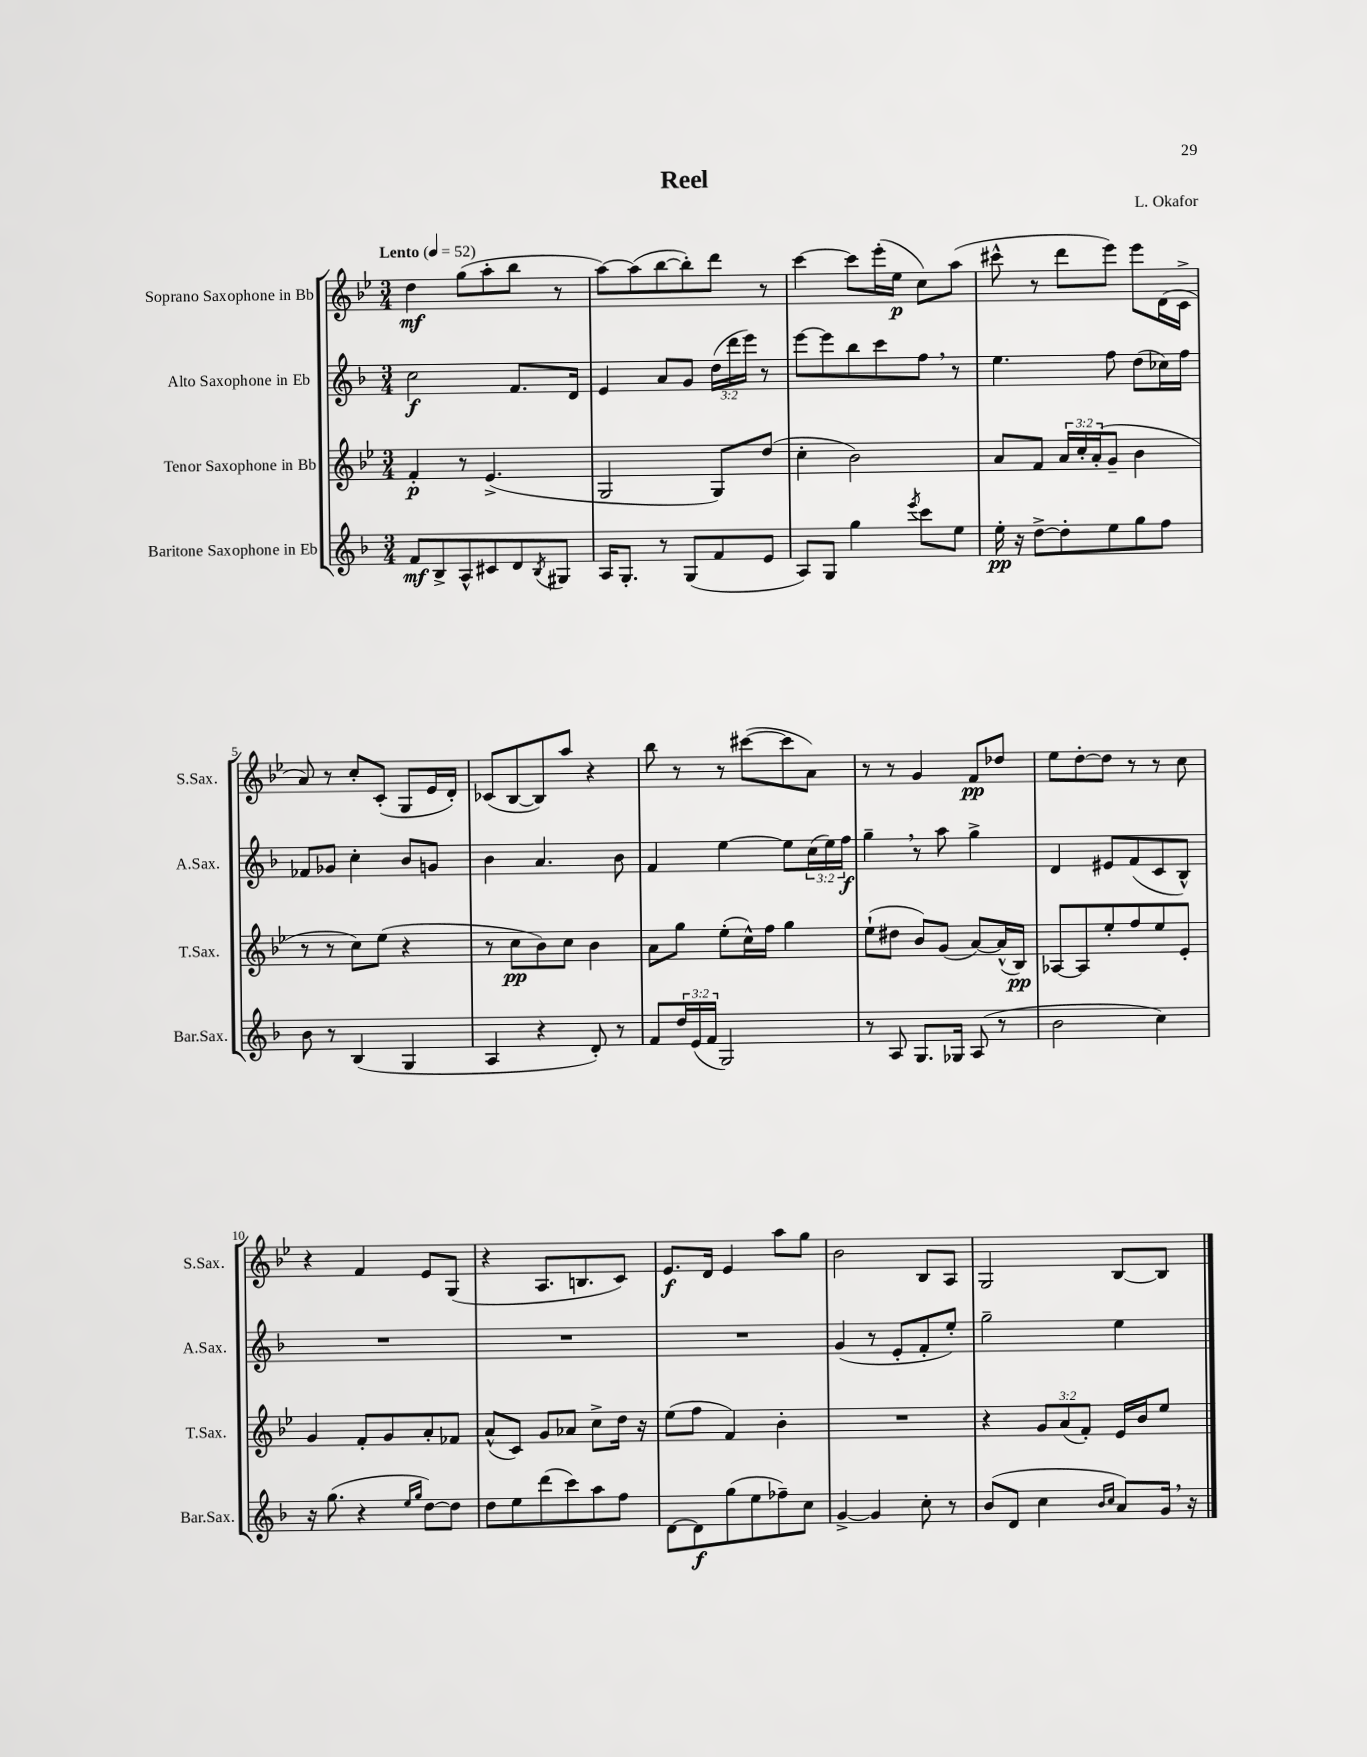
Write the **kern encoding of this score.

**kern	**dynam	**kern	**dynam	**kern	**dynam	**kern	**dynam
*part4	*part4	*part3	*part3	*part2	*part2	*part1	*part1
*staff4	*staff4	*staff3	*staff3	*staff2	*staff2	*staff1	*staff1
*I"Baritone Saxophone in Eb	*	*I"Tenor Saxophone in Bb	*	*I"Alto Saxophone in Eb	*	*I"Soprano Saxophone in Bb	*
*I'Bar.Sax.	*	*I'T.Sax.	*	*I'A.Sax.	*	*I'S.Sax.	*
*clefG2	*	*clefG2	*	*clefG2	*	*clefG2	*
*k[b-]	*	*k[b-e-]	*	*k[b-]	*	*k[b-e-]	*
*M3/4	*	*M3/4	*	*M3/4	*	*M3/4	*
*MM52	*	*MM52	*	*MM52	*	*MM52	*
=1	=1	=1	=1	=1	=1	=1	=1
!	!	!	!	!	!	!LO:TX:a:B:t=Lento	!
8f/L	mf	4f'/	p	2cc\	f	4dd\	mf
8B-^/	.	.	.	.	.	.	.
8A^^/	.	8r	.	.	.	(8gg\L	.
8c#X/	.	(4.e-^/	.	.	.	8aa'\	.
8d/	.	.	.	8.f/L	.	8bb-\J	.
8qB-/	.	.	.	.	.	.	.
8G#X/J	.	.	.	.	.	8r	.
.	.	.	.	16d/Jk	.	.	.
=2	=2	=2	=2	=2	=2	=2	=2
16A/KL	.	2G/	.	4e/	.	[8aa\L)	.
8.G'/J	.	.	.	.	.	.	.
.	.	.	.	.	.	(8aa\]	.
8r	.	.	.	8a/L	.	[8bb-\	.
(8G/L	.	.	.	8g/J	.	8bb-'\])	.
8f/	.	8G/L)	.	(24dd\LL	.	8ddd\J	.
.	.	.	.	24ddd\	.	.	.
.	.	.	.	24eee\JJ)	.	.	.
8e/J	.	(8dd/J	.	8r	.	8r	.
=3	=3	=3	=3	=3	=3	=3	=3
8A/L)	.	4cc'\	.	[8eee\L	.	[4ccc\	.
8G/J	.	.	.	8eee\]	.	.	.
4gg\	.	2b-\)	.	8bb-\	.	8ccc\L]	.
.	.	.	.	8ccc\	.	(16eee-'\L	.
.	.	.	.	.	.	16ee-\JJ	p
8qeee/	.	.	.	.	.	.	.
8ccc\L	.	.	.	8ff,\J	.	8cc\L)	.
8ee\J	.	.	.	8r	.	(8aa\J	.
=4	=4	=4	=4	=4	=4	=4	=4
16ee'\	pp	8a/L	.	4.ee\	.	8ccc#X^^\	.
16r	.	.	.	.	.	.	.
[8dd^\L	.	8f/J	.	.	.	8r	.
8dd'\]	.	24a/LL	.	.	.	8ddd\L	.
.	.	24cc'/	.	.	.	.	.
.	.	(24a'/J	.	.	.	.	.
8ee\	.	8g~/J	.	8ff\	.	8eee-\J)	.
8gg\	.	4b-\	.	(8dd\L	.	8eee-\L	.
8ff\J	.	.	.	16cc-X\L)	.	(16d\L	.
.	.	.	.	16ff\JJ	.	16c^\JJ	.
!!LO:LB:g=z
=5	=5	=5	=5	=5	=5	=5	=5
8b-\	.	8r	.	8f-X/L	.	8a/)	.
8r	.	8r	.	8g-X/J	.	8r	.
(4B-/	.	8cc\L)	.	4cc'\	.	8cc'/L	.
.	.	(8ee-\J	.	.	.	(8c'/J	.
4G/	.	4r	.	8b-/L	.	8G/L	.
.	.	.	.	8gn/J	.	16e-/L	.
.	.	.	.	.	.	16d'/JJ)	.
=6	=6	=6	=6	=6	=6	=6	=6
4A/	.	8r	.	4b-\	.	(8c-X/L	.
.	.	8cc\L	pp	.	.	[8B-/	.
4r	.	8b-\)	.	4.a/	.	8B-/])	.
.	.	8cc\J	.	.	.	8aa/J	.
8d'/)	.	4b-\	.	.	.	4r	.
8r	.	.	.	8b-\	.	.	.
=7	=7	=7	=7	=7	=7	=7	=7
8f/L	.	8a\L	.	4f/	.	8bb-\	.
24dd/L	.	8gg\J	.	.	.	8r	.
(24e/	.	.	.	.	.	.	.
24f/JJ	.	.	.	.	.	.	.
2G/)	.	(8ee-'\L	.	[4ee\	.	8r	.
.	.	16cc^^\L)	.	.	.	([8ccc#X\L	.
.	.	16ff\JJ	.	.	.	.	.
.	.	4gg\	.	8ee\L]	.	8ccc#\]	.
.	.	.	.	(24cc\L	.	8a\J)	.
.	.	.	.	24ee\)	.	.	.
.	.	.	.	24ff\JJ	f	.	.
=8	=8	=8	=8	=8	=8	=8	=8
8r	.	(8ee-`\L	.	4gg~,\	.	8r	.
8A/	.	8dd#X\J	.	.	.	8r	.
8.G/L	.	8b-/L)	.	8r	.	4g/	.
.	.	(8g/J	.	8aa\	.	.	.
16G-X/Jk	.	.	.	.	.	.	.
(8A/	.	[8a/L)	.	4gg^\	.	8f/L	pp
8r	.	(16a^^/L]	.	.	.	8dd-X/J	.
.	.	16B-/JJ)	pp	.	.	.	.
=9	=9	=9	=9	=9	=9	=9	=9
2b-\	.	[8A-X/L	.	4d/	.	8ee-\L	.
.	.	8A-/]	.	.	.	[8dd'\	.
.	.	8ee-'/	.	8e#X/L	.	8dd\J]	.
.	.	8ff/	.	(8f/	.	8r	.
4cc\)	.	8ee-/	.	8c/	.	8r	.
.	.	8e-'/J	.	8B-^^/J)	.	8cc\	.
!!LO:LB:g=z
=10	=10	=10	=10	=10	=10	=10	=10
16r	.	4g/	.	2.r	.	4r	.
(8.gg\	.	.	.	.	.	.	.
4r	.	8f'/L	.	.	.	4f/	.
.	.	8g/	.	.	.	.	.
16qqee/LL	.	.	.	.	.	.	.
16qqgg/JJ	.	.	.	.	.	.	.
[8dd\L)	.	8a'/	.	.	.	8e-/L	.
8dd\J]	.	8f-X/J	.	.	.	(8G/J	.
=11	=11	=11	=11	=11	=11	=11	=11
8dd\L	.	(8a^^/L	.	2.r	.	4r	.
8ee\	.	8c/J)	.	.	.	.	.
(8ddd\	.	8g/L	.	.	.	8.A/L	.
8ccc\)	.	8a-X/J	.	.	.	.	.
.	.	.	.	.	.	8.Bn/	.
8aa\	.	8cc^\L	.	.	.	.	.
8ff\J	.	16dd\Jk	.	.	.	8c/J)	.
.	.	16r	.	.	.	.	.
=12	=12	=12	=12	=12	=12	=12	=12
[8d\L	.	(8ee-\L	.	2.r	.	8.e-/L	f
8d\]	f	8ff\J	.	.	.	.	.
.	.	.	.	.	.	16d/Jk	.
(8gg\	.	4f/)	.	.	.	4e-/	.
8ee\	.	.	.	.	.	.	.
8ff-X~\)	.	4b-'\	.	.	.	8aa\L	.
8cc\J	.	.	.	.	.	8gg\J	.
=13	=13	=13	=13	=13	=13	=13	=13
[4g^/	.	2.r	.	(4g/	.	2b-\	.
4g/]	.	.	.	8r	.	.	.
.	.	.	.	8e'/L	.	.	.
8cc'\	.	.	.	8f'/	.	8B-/L	.
8r	.	.	.	8ee'/J)	.	8A/J	.
=14	=14	=14	=14	=14	=14	=14	=14
(8b-/L	.	4r	.	2gg~\	.	2G/	.
8d/J	.	.	.	.	.	.	.
4cc\	.	12g/L	.	.	.	.	.
.	.	(12a/	.	.	.	.	.
.	.	12f'/J)	.	.	.	.	.
16qqb-/LL	.	.	.	.	.	.	.
16qqcc/JJ	.	.	.	.	.	.	.
8a/L)	.	16e-/LL	.	4ee\	.	[8B-/L	.
.	.	16b-/J	.	.	.	.	.
16g,/Jk	.	8ee-/J	.	.	.	8B-/J]	.
16r	.	.	.	.	.	.	.
==	==	==	==	==	==	==	==
*-	*-	*-	*-	*-	*-	*-	*-
